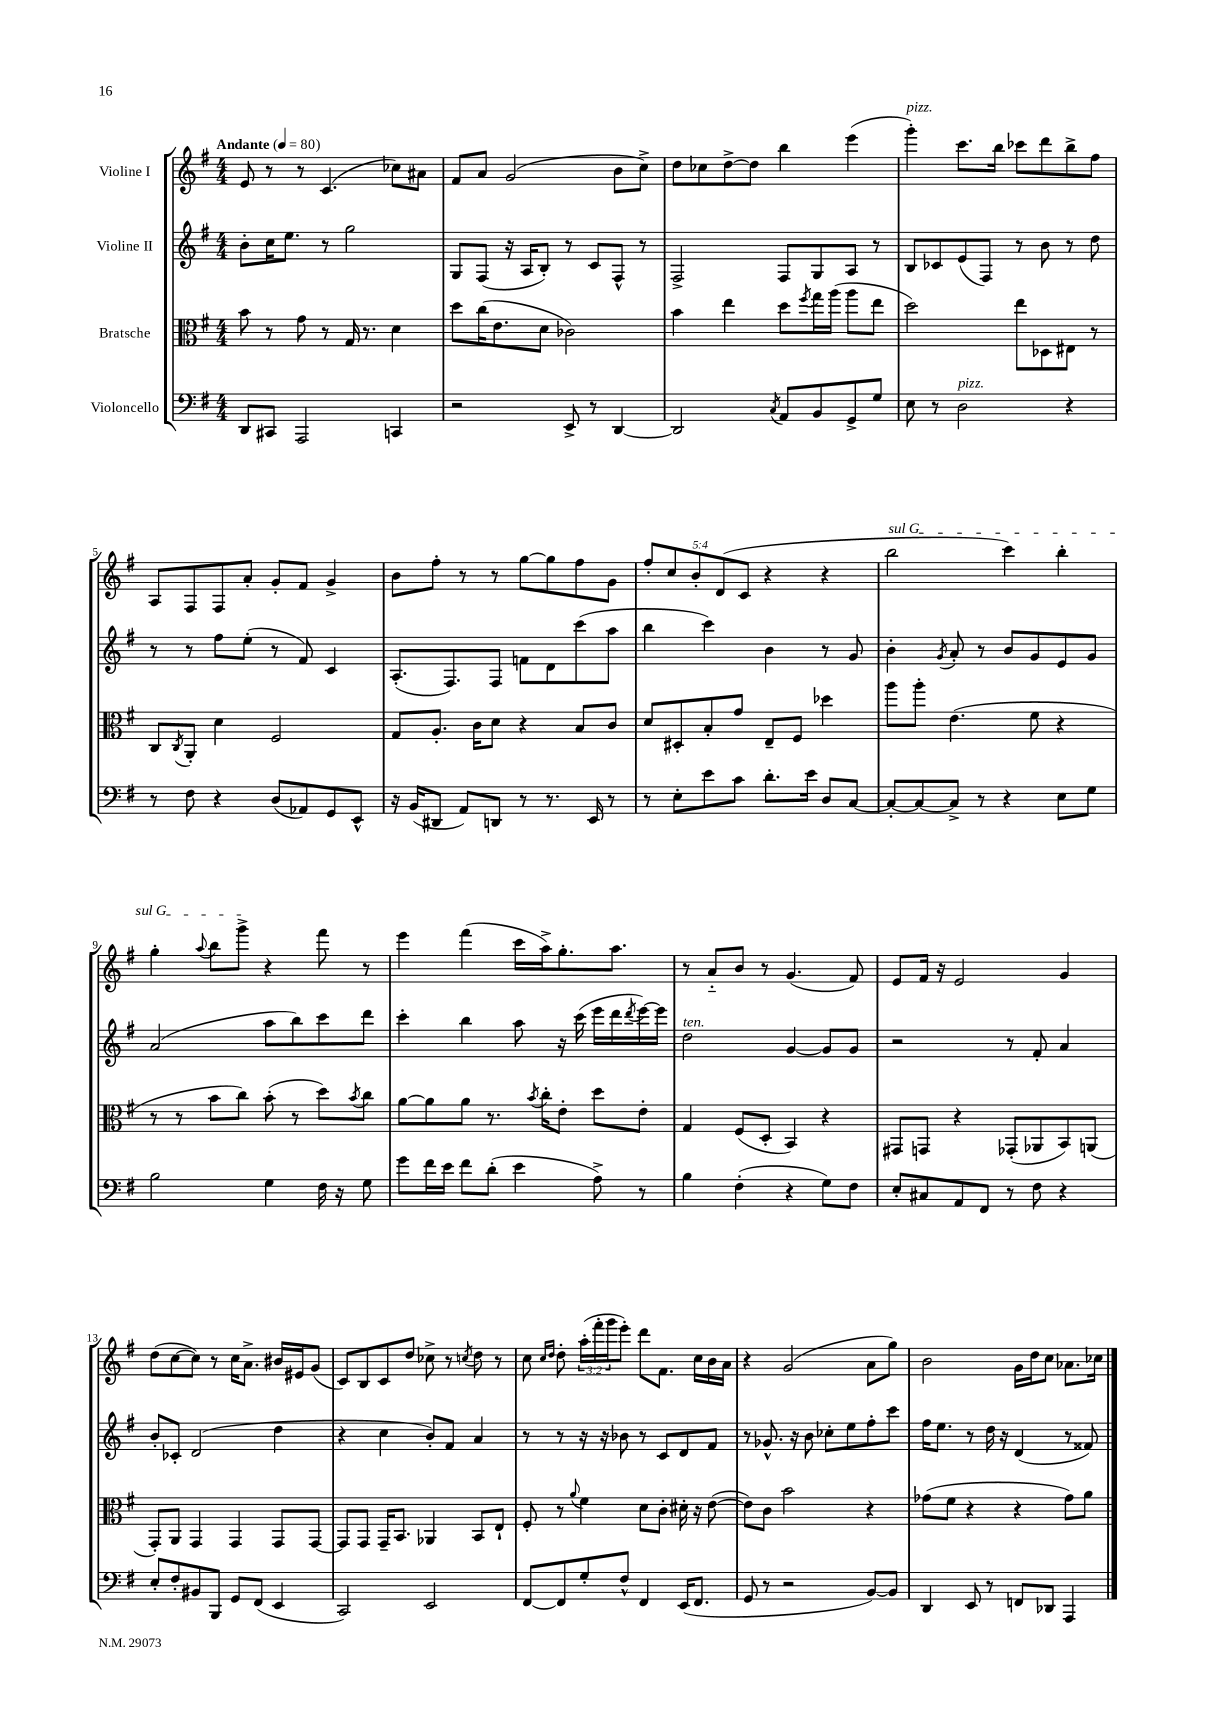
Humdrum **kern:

**kern	**kern	**kern	**kern
*staff4	*staff3	*staff2	*staff1
*clefF4	*clefC3	*clefG2	*clefG2
*k[f#]	*k[f#]	*k[f#]	*k[f#]
*M4/4	*M4/4	*M4/4	*M4/4
*MM80	*MM80	*MM80	*MM80
8DD/L	8b\	8b'\L	8e/
8CC#/J	8r	16cc\K	8r
.	.	8.ee\J	.
2AAA/	8g\	.	8r
.	8r	8r	(4.c/
.	16G/	2gg\	.
.	8.r	.	.
4CC/	4d\	.	8cc-\L)
.	.	.	8a#\J
=	=	=	=
2r	8dd\L	8G/L	8f#/L
.	(16cc\K	(8F#/J	8a/J
.	8.e\	.	.
.	.	16r	(2g/
.	.	16A/LK	.
.	8d\J	8B'/J)	.
8EE^/	2c-\)	8r	.
8r	.	8c/L	.
[4DD/	.	8F#^^/J	8b\L
.	.	8r	8cc^\J)
=	=	=	=
2DD/]	4b\	2F#^/	8dd\L
.	.	.	8cc-\
.	4ee\	.	[8dd^\
.	.	.	8dd\]J
8qC/	.	.	.
8AA/L	8dd\L	8F#/L	4bb\
.	8qff#/	.	.
8BB/	16gg\L	8G/	.
.	(16aa\JJ	.	.
8GG^/	8aa\L	8A/J	(4eee\
8G/J	8ee\J	8r	.
=	=	=	=
8E\	2dd\)	8B/L	4ggg'\)
8r	.	8c-/	.
2D\	.	(8e/	8.ccc\L
.	.	8F#/J)	.
.	.	.	16bb\Jk
.	8ee\L	8r	8ccc-\L
.	8D-\	8b\	8ddd\
4r	8E#\J	8r	8bb^\
.	8r	8dd\	8ff#\J
=	=	=	=
8r	8C/L	8r	8A/L
.	8qC/	.	.
8F#\	8AA'/J	8r	8F#/
4r	4d\	8ff#\L	8F#/
.	.	(8ee'\J	8a'/J
(8D/L	2F#/	8r	8g'/L
8AA-/)	.	8f#/)	8f#/J
8GG/	.	4c/	4g^/
8EE^^/J	.	.	.
=	=	=	=
16r	8G/L	(8.A'/L	8b\L
(16BB/LK	.	.	.
8DD#/J	8.A'/J	.	8ff#'\J
.	.	8.F#/)	.
8AA/L)	.	.	8r
.	16c\LK	.	.
8DD/J	8d\J	8F#/J	8r
8r	4r	8f\L	[8gg\L
8.r	.	8d\	8gg\]
.	8B/L	(8ccc\	8ff#\
16EE/	.	.	.
8r	8c/J	8aa\J	8g\J
=	=	=	=
8r	8d/L	4bb\	10ff#'/L
.	.	.	10cc/
8E'\L	8D#'/	.	.
.	.	.	10b'/
8e\	8B'/	4ccc\)	.
.	.	.	(10d/
8c\J	8g/J	.	.
.	.	.	10c/J
8.d'\L	8E~/L	4b\	4r
.	8F#/J	.	.
16e\Jk	.	.	.
8D/L	4dd-\	8r	4r
[8C/J	.	8g/	.
=	=	=	=
8C'/_L	8aa\L	4b'\	2bb\
8C/_	8aa'\J	.	.
.	.	8qg/	.
8C^/]J	(4.e\	8a'/	.
8r	.	8r	.
4r	.	8b/L	4ccc\)
.	8f#\	8g/	.
8E\L	4r	8e/	4bb'\
8G\J	.	8g/J	.
=	=	=	=
2B\	8r	(2a/	4gg'\
.	8r	.	.
.	.	.	8qqaa/
.	8b\L	.	8bb\L
.	8cc\J)	.	8ggg^\J
4G\	(8b'\	8aa\L	4r
.	8r	8bb\)	.
16F#\	8dd\L)	8ccc\	8fff#\
16r	.	.	.
.	8qb/	.	.
8G\	8cc\J	8ddd\J	8r
=	=	=	=
8g\L	[8a\L	4ccc'\	4eee\
16f#\L	8a\]	.	.
16e\JJ	.	.	.
8f#\L	8a\J	4bb\	(4fff#\
(8d'\J	8.r	.	.
4e\	.	8aa\	16ccc\LL
.	8qb/	.	.
.	16cc'\LK	.	16aa^\J)
.	8e'\J	16r	8.gg'\
.	.	(16ccc\	.
8A^\)	8dd\L	16eee\LL	.
.	.	16ddd\	8.aa\J
.	.	8qddd/	.
8r	8e'\J	[16eee\)	.
.	.	16eee\]JJ	.
=	=	=	=
4B\	4G/	2dd\	8r
.	.	.	8a'~/L
(4F#'\	(8F#/L	.	8b/J
.	8D'/J	.	8r
4r	4BB/)	[4g/	(4.g/
8G\L)	4r	8g/]L	.
8F#\J	.	8g/J	8f#/)
=	=	=	=
8E'/L	8GG#/L	2r	8e/L
8C#/	8GG/J	.	16f#/Jk
.	.	.	16r
8AA/	4r	.	2e/
8FF#/J	.	.	.
8r	(8GG-'/L	8r	.
8F#\	8AA-/	8f#'/	.
4r	8BB/)	4a/	4g/
.	(8AA/J	.	.
=	=	=	=
8E'/L	8GG'/L)	8b'/L	(8dd\L
8F#'/	8AA/J	8c-'/J	[8cc\
8BB#/	4GG/	(2d/	8cc\]J)
8BBB/J	.	.	8r
8GG/L	4GG/	.	16cc\LK
.	.	.	8.a^\J
(8FF#/J	.	.	.
4EE/	8GG/L	4dd\	16b#/LL
.	.	.	16e#/J
.	[8GG/J	.	(8g/J
=	=	=	=
2CC/)	8GG/]L	4r	8c/L)
.	8GG/J	.	8B/
.	16GG~/LK	4cc\	8c/
.	8.BB/J	.	.
.	.	.	8dd/J
2EE/	4AA-/	8b'/L)	8cc-^\
.	.	8f#/J	8r
.	.	.	8qcc/
.	8BB/L	4a/	8dd\
.	8E`/J	.	8r
=	=	=	=
[8FF#/L	8F#'/	8r	8cc\
.	.	.	16qqcc/LL
.	.	.	16qqdd/JJ
8FF#/]	8r	8r	8dd'\
.	8qqa/	.	.
8G'/	4f#\	16r	(24aa'\LL
.	.	.	24fff#'\
.	.	16r	.
.	.	.	24ggg\J
8F#^^/J	.	8b-\	8eee'\J)
4FF#/	8d\L	8r	8ddd\L
.	8c'\J	8c/L	8.f#\J
(16EE/LK	16d#'\	8d/	.
8.FF#/J	16r	.	16cc\LL
.	([8e\	8f#/J	16b\
.	.	.	16a\JJ
=	=	=	=
8GG/	8e\]L)	8r	4r
8r	8c\J	8.g-^^/	.
2r	2b\	.	(2g/
.	.	16r	.
.	.	8b\	.
.	.	8cc-'\L	.
.	.	8ee\	.
[8BB/L)	4r	8ff#'\	8a\L
8BB/]J	.	8ccc\J	8gg\J)
=	=	=	=
4DD/	(8g-\L	16ff#\LK	2b\
.	.	8.ee\J	.
.	8f#\J	.	.
8EE/	4r	8r	.
8r	.	16dd\	.
.	.	16r	.
8FF/L	4r	(4d/	16g\LL
.	.	.	16dd\J
8DD-/J	.	.	8cc\J
4AAA/	8g-\L)	8r	8.a-\L
.	8a\J	8f##/)	.
.	.	.	16cc-\Jk
==	==	==	==
*-	*-	*-	*-
